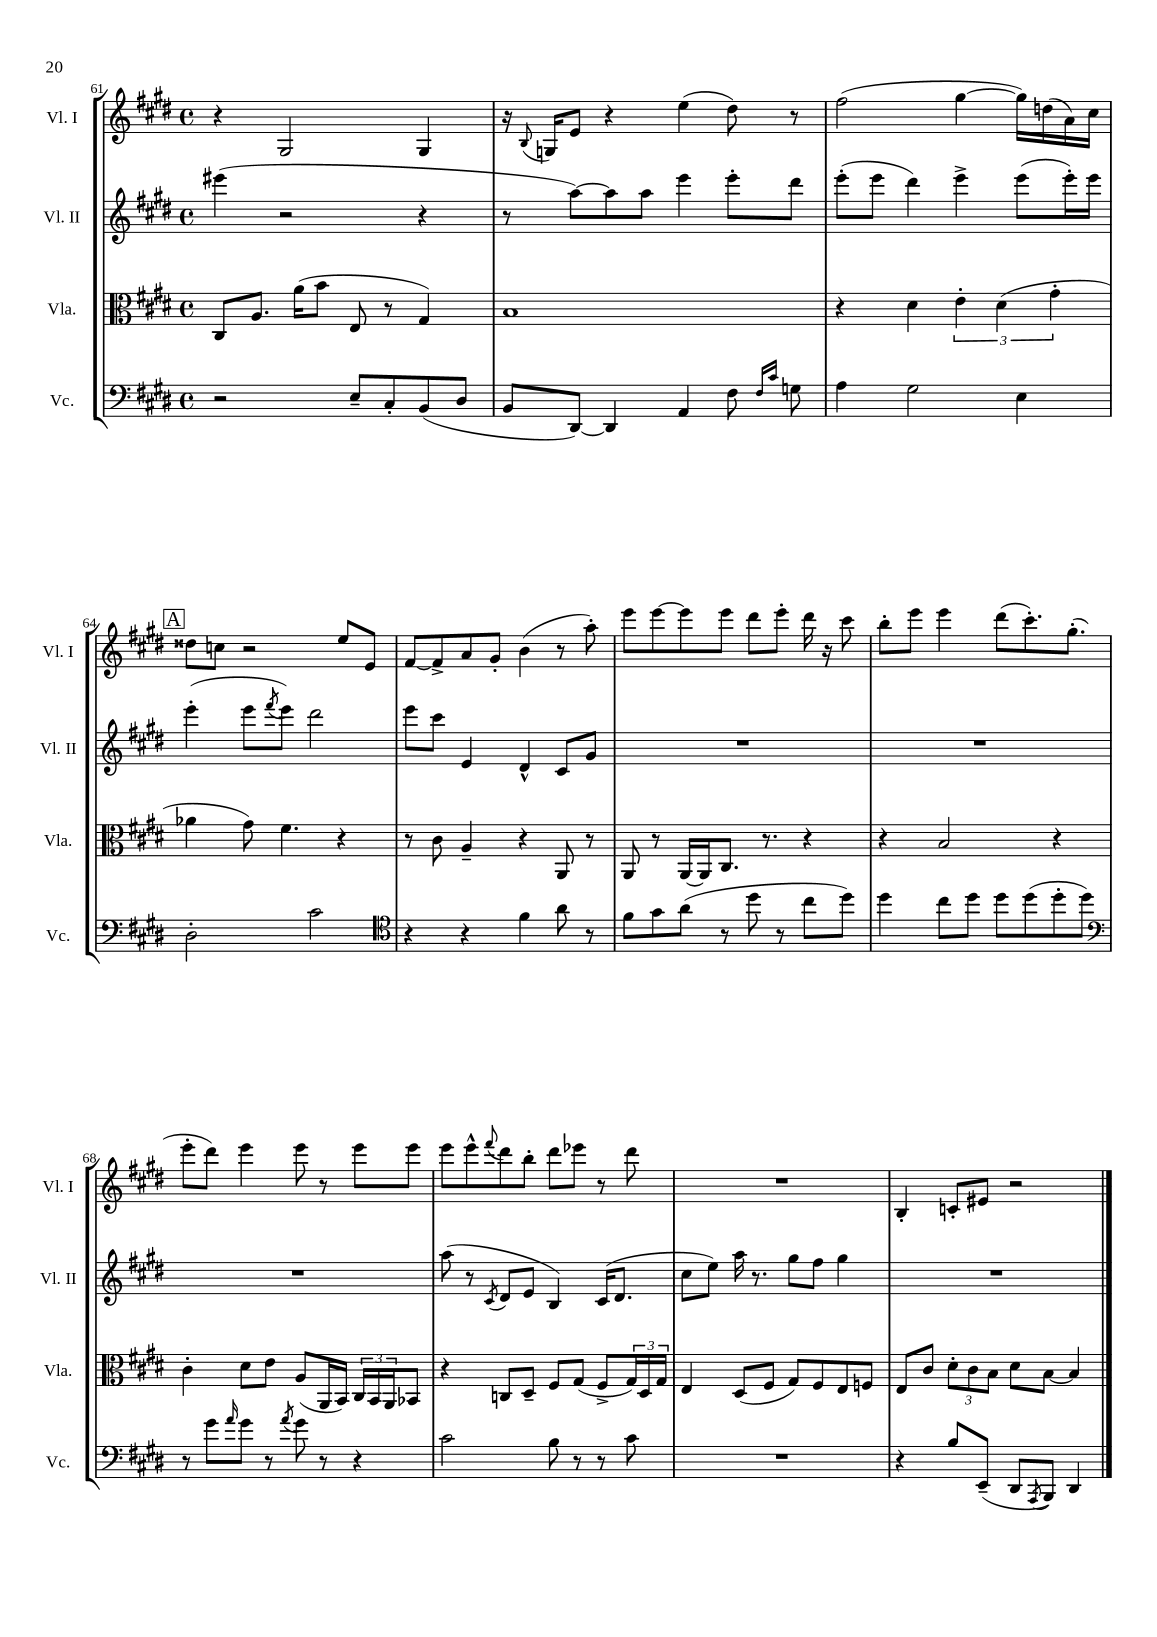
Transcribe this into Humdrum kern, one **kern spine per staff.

**kern	**kern	**kern	**kern
*part4	*part3	*part2	*part1
*staff4	*staff3	*staff2	*staff1
*I"Vc.	*I"Vla.	*I"Vl. II	*I"Vl. I
*I'Vc.	*I'Vla.	*I'Vl. II	*I'Vl. I
*clefF4	*clefC3	*clefG2	*clefG2
*k[f#c#g#d#]	*k[f#c#g#d#]	*k[f#c#g#d#]	*k[f#c#g#d#]
*M4/4	*M4/4	*M4/4	*M4/4
*met(c)	*met(c)	*met(c)	*met(c)
=61	=61	=61	=61
2r	8C#/L	(4eee#X\	4r
.	8.A/J	.	.
.	.	2r	2G#/
.	(16a\KL	.	.
.	8b\J	.	.
8E~/L	8E/	.	.
8C#'/	8r	.	.
(8BB/	4G#/)	4r	4G#/
8D#/J	.	.	.
=62	=62	=62	=62
8BB/L	1B	8r	16r
.	.	.	8qqB/
.	.	.	16Gn/KL
[8DD#/J)	.	[8aa\L)	8e/J
4DD#/]	.	8aa\]	4r
.	.	8aa\J	.
4AA/	.	4eee\	(4ee\
8F#\	.	8eee'\L	8dd#\)
16qqF#/LL	.	.	.
16qqc#/JJ	.	.	.
8Gn\	.	8ddd#\J	8r
=63	=63	=63	=63
4A\	4r	(8eee'\L	(2ff#\
.	.	8eee\J	.
2G#\	4d#\	4ddd#\)	.
.	6e'\	4eee^\	[4gg#\
.	(6d#\	.	.
4E\	.	(8eee\L	16gg#\LL])
.	.	.	(16ddn\
.	6g#'\	.	.
.	.	16eee'\L)	16a\)
.	.	16eee\JJ	16cc#\JJ
!!LO:LB:g=z
!!LO:REH:place=s1:t=A
=64	=64	=64	=64
2D#'\	4a-X\	(4eee'\	8dd##X\L
.	.	.	8ccn\J
.	8g#\)	8eee\L	2r
.	.	8qfff#/	.
.	4.f#\	8eee\J)	.
2c#\	.	2ddd#\	.
.	4r	.	8ee/L
.	.	.	8e/J
=65	=65	=65	=65
*clefC4	*	*	*
4r	8r	8eee\L	[8f#/L
.	8c#\	8ccc#\J	8f#^/]
4r	4A~/	4e/	8a/
.	.	.	8g#'/J
4f#\	4r	4d#^^/	(4b\
8a\	8AA/	8c#/L	8r
8r	8r	8g#/J	8aa'\)
=66	=66	=66	=66
8f#\L	8AA/	1r	8eee\L
8g#\	8r	.	[8eee\
(8a\J	[16AA/LL	.	8eee\]
.	16AA/J]	.	.
8r	8.C#/J	.	8eee\J
8dd#\	.	.	8ddd#\L
.	8.r	.	.
8r	.	.	8eee'\J
8cc#\L	4r	.	16ddd#\
.	.	.	16r
8dd#\J)	.	.	8ccc#\
=67	=67	=67	=67
4dd#\	4r	1r	8bb'\L
.	.	.	8eee\J
8cc#\L	2B/	.	4eee\
8dd#\J	.	.	.
8dd#\L	.	.	(8ddd#\L
(8dd#\	.	.	8.ccc#'\)
8dd#'\	4r	.	.
.	.	.	(8.gg#'\J
8dd#\J)	.	.	.
!!LO:LB:g=z
=68	=68	=68	=68
*clefF4	*	*	*
8r	4c#'\	1r	8eee'\L
8g#\L	.	.	8ddd#\J)
16qqa/	.	.	.
8g#\J	8d#\L	.	4eee\
8r	8e\J	.	.
8qa/	.	.	.
8g#\	(8A/L	.	8eee\
8r	16AA/L	.	8r
.	16BB/JJ)	.	.
4r	24C#/LL	.	8eee\L
.	24BB/	.	.
.	24AA/J	.	.
.	8BB-X/J	.	8eee\J
=69	=69	=69	=69
2c#\	4r	(8aa\	8eee\L
.	.	8r	8eee^^\
.	.	8qc#/	8qqfff#/
.	8Cn/L	8d#/L	8ddd#\
.	8D#~/J	8e/J	8bb'\J
8B\	8F#/L	4B/)	8ddd#\L
8r	(8G#/J	.	8eee-X\J
8r	8F#^/L	(16c#/KL	8r
.	.	8.d#/J	.
8c#\	24G#/L)	.	8ddd#\
.	24D#/	.	.
.	24G#/JJ	.	.
=70	=70	=70	=70
1r	4E/	8cc#\L	1r
.	.	8ee\J)	.
.	(8D#/L	16aa\	.
.	.	8.r	.
.	8F#/J	.	.
.	8G#/L)	8gg#\L	.
.	8F#/	8ff#\J	.
.	8E/	4gg#\	.
.	8Fn/J	.	.
=71	=71	=71	=71
4r	8E/L	1r	4B'/
.	8c#/J	.	.
8B/L	12d#'\L	.	8cn'/L
.	12c#\	.	.
(8EE~/J	.	.	8e#X/J
.	12B\J	.	.
8DD#/L	8d#\L	.	2r
8qAAA/	.	.	.
8BBB/J)	[8B\J	.	.
4DD#/	4B/]	.	.
==	==	==	==
*-	*-	*-	*-
